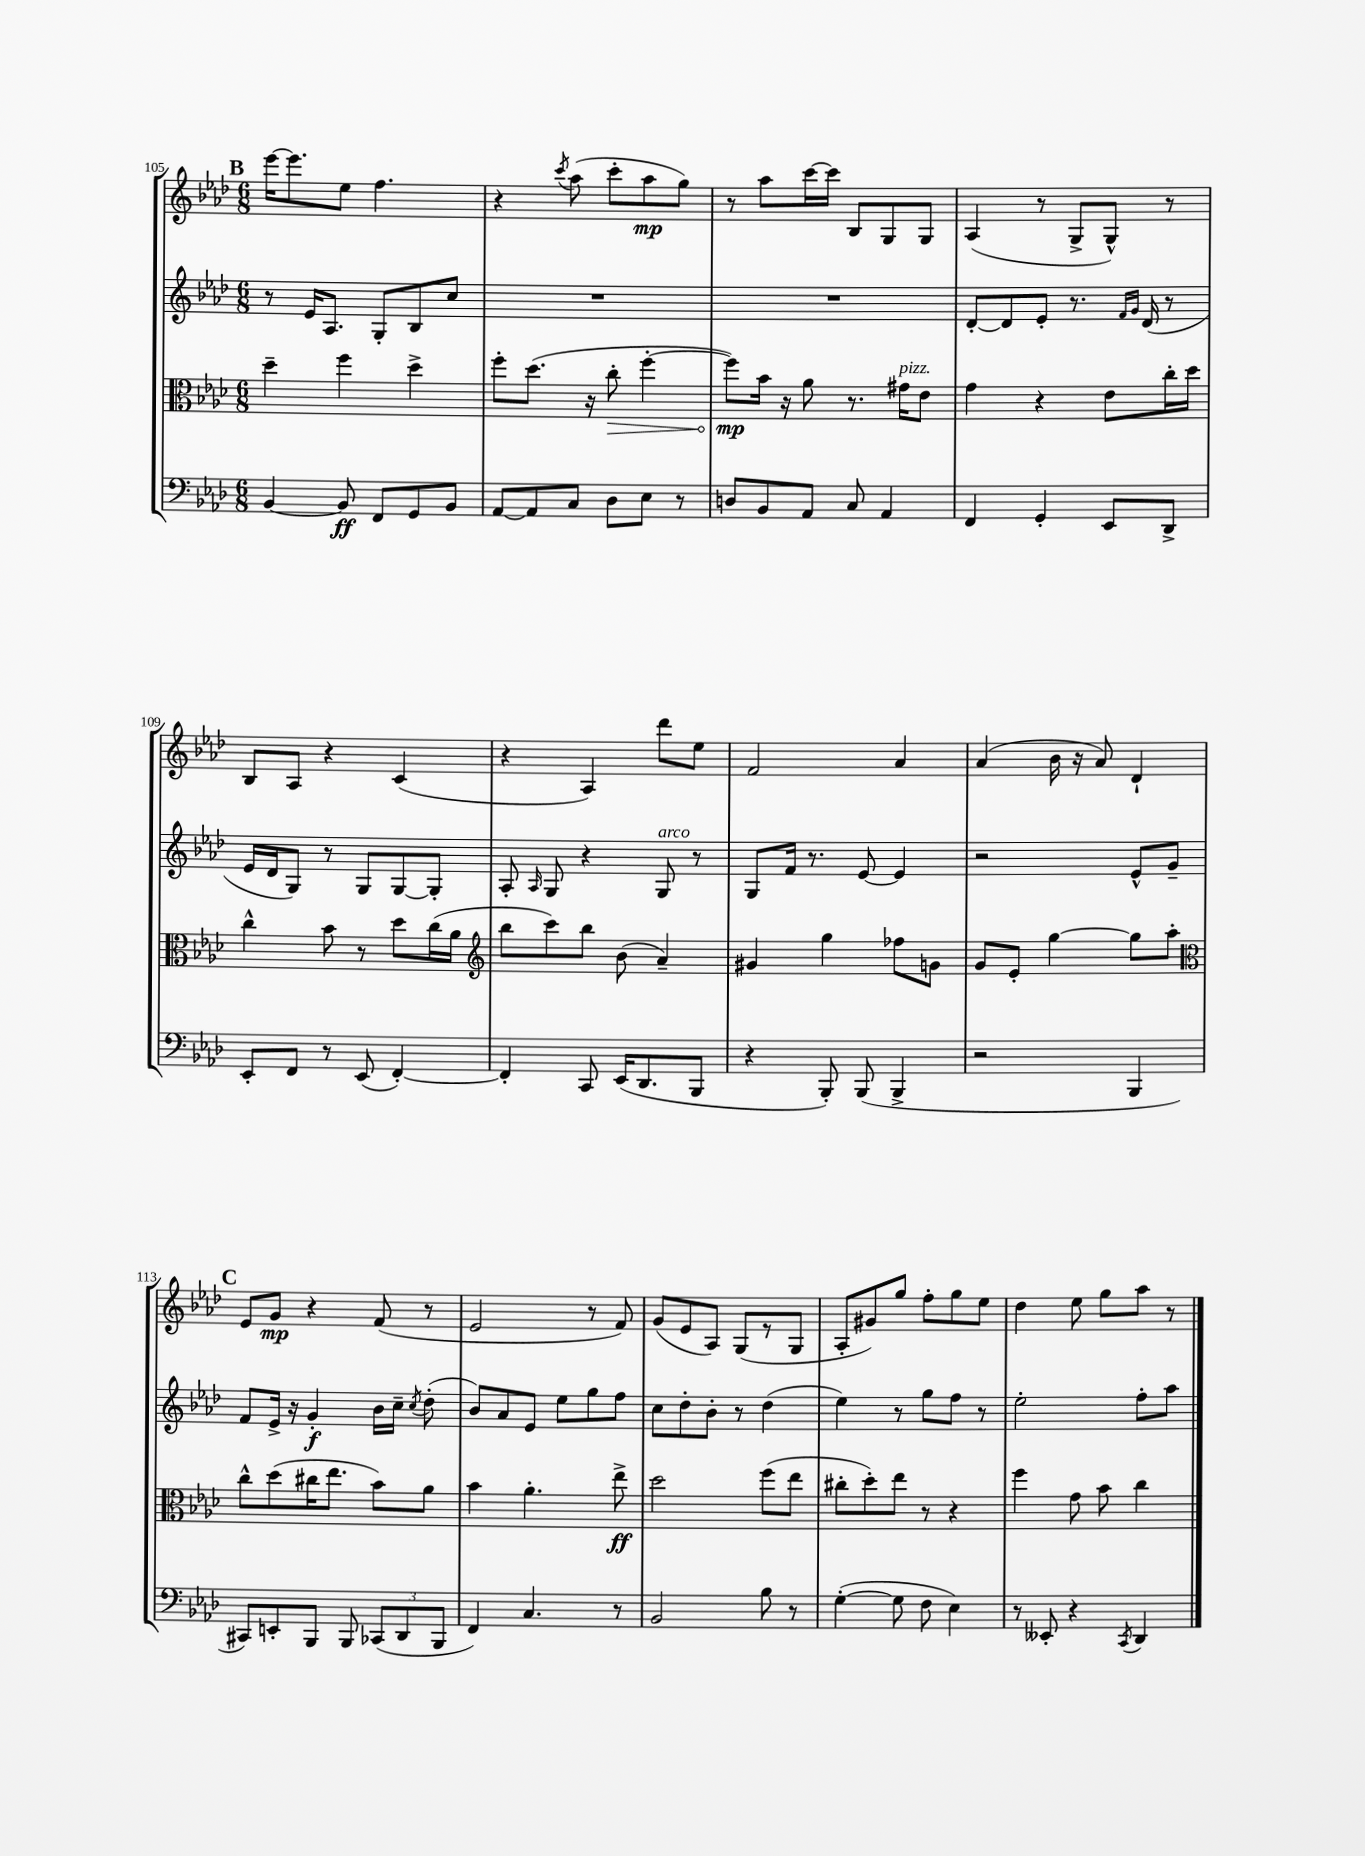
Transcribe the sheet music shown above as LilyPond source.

<<
\new StaffGroup <<
\new Staff = "s0" {
    \clef treble \key aes \major \numericTimeSignature \time 6/8
    \autoBeamOff \mark \markup { \bold "B" } ees'''16[~ ees'''8. ees''8] f''4. |
    r4 \acciaccatura { c'''8 } aes''8( c'''8[-. aes''8\mp g''8]) |
    r8 aes''8[ c'''16~ c'''16] bes8[ g8 g8] |
    aes4( r8 g8[-> g8]-^) r8 |
    bes8[ aes8] r4 c'4( |
    r4 aes4) des'''8[ ees''8] |
    f'2 aes'4 |
    aes'4( bes'16 r16 aes'8) des'4-! |
    \mark \markup { \bold "C" } ees'8[ g'8]\mp r4 f'8( r8 |
    ees'2 r8 f'8) |
    g'8[( ees'8 aes8]) g8[( r8 g8] |
    aes8[-. gis'8) g''8] f''8[-. g''8 ees''8] |
    des''4 ees''8 g''8[ aes''8] r8 \bar "|." |
}
\new Staff = "s1" {
    \clef treble \key aes \major \numericTimeSignature \time 6/8
    \autoBeamOff \mark \markup { \bold "B" } r8 ees'16[ aes8.] g8[-. bes8 c''8] |
    R2. |
    R2. |
    des'8[~-. des'8 ees'8]-. r8. \grace { f'16[ g'16] } des'16( r8 |
    ees'16[ des'16 g8]) r8 g8[ g8~ g8]-. |
    aes8-. \grace { aes16 } g8 r4 g8^\markup { \italic "arco" } r8 |
    g8[ f'16] r8. ees'8~ ees'4 |
    r2 ees'8[-^ g'8]-- |
    \mark \markup { \bold "C" } f'8[ ees'16]-> r16 g'4-.\f bes'16[ c''16]-- \acciaccatura { c''8 } des''8-.( |
    bes'8[) aes'8 ees'8] ees''8[ g''8 f''8] |
    c''8[ des''8-. bes'8]-. r8 des''4( |
    ees''4) r8 g''8[ f''8] r8 |
    ees''2-. f''8[-. aes''8] \bar "|." |
}
\new Staff = "s2" {
    \clef alto \key aes \major \numericTimeSignature \time 6/8
    \autoBeamOff \mark \markup { \bold "B" } des''4-- f''4 des''4-> |
    f''8[-. des''8.]( r16 \once \override Hairpin.circled-tip = ##t c''8-.\> f''4~-. |
    f''8[\mp\!) bes'16] r16 aes'8 r8. gis'16[^\markup { \italic "pizz." } ees'8] |
    g'4 r4 ees'8[ c''16-. des''16] |
    c''4-^ bes'8 r8 des''8[ c''16( aes'16] |
    \clef treble bes''8[ c'''8) bes''8] bes'8( aes'4--) |
    gis'4 g''4 fes''8[ g'8] |
    g'8[ ees'8]-. g''4~ g''8[ aes''8]-. |
    \mark \markup { \bold "C" } \clef alto c''8[-^ des''8( cis''16 ees''8.] bes'8[) aes'8] |
    bes'4 aes'4.-. ees''8->\ff |
    des''2 f''8[( ees''8] |
    cis''8[-. des''8-.) ees''8] r8 r4 |
    f''4 g'8 bes'8 c''4 \bar "|." |
}
\new Staff = "s3" {
    \clef bass \key aes \major \numericTimeSignature \time 6/8
    \autoBeamOff \mark \markup { \bold "B" } bes,4~ bes,8\ff f,8[ g,8 bes,8] |
    aes,8[~ aes,8 c8] des8[ ees8] r8 |
    d8[ bes,8 aes,8] c8 aes,4 |
    f,4 g,4-. ees,8[ des,8]-> |
    ees,8[-. f,8] r8 ees,8( f,4~-.) |
    f,4-. c,8 ees,16[( des,8. bes,,8] |
    r4 bes,,8-.) bes,,8( bes,,4-> |
    r2 bes,,4 |
    \mark \markup { \bold "C" } cis,8[) e,8-. bes,,8] bes,,8 \tuplet 3/2 { ces,8[( des,8 bes,,8] } |
    f,4) c4. r8 |
    bes,2 bes8 r8 |
    g4~-.( g8 f8 ees4) |
    r8 eeses,8-. r4 \acciaccatura { c,8 } des,4 \bar "|." |
}
>>
>>
\layout { \context { \Score currentBarNumber = #105 } }
